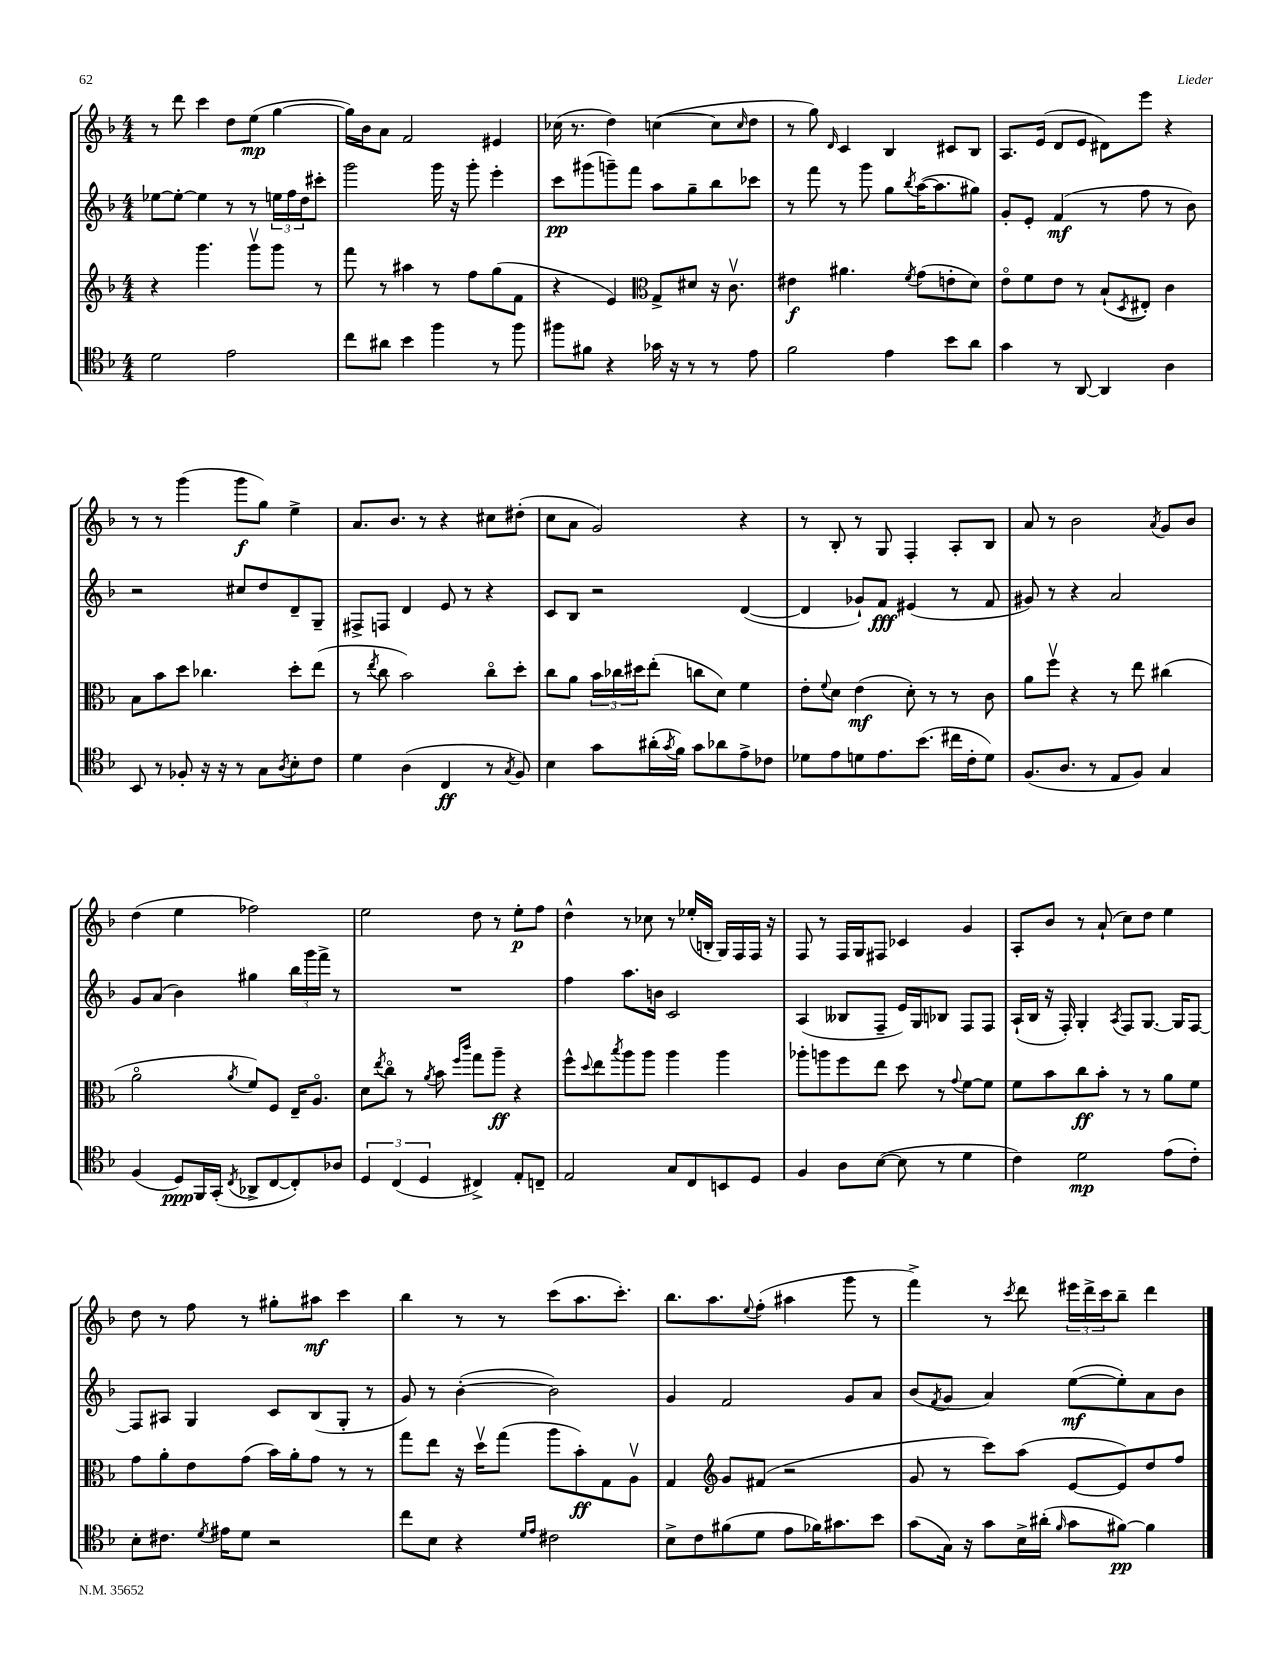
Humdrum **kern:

**kern	**dynam	**kern	**dynam	**kern	**dynam	**kern	**dynam
*part4	*part4	*part3	*part3	*part2	*part2	*part1	*part1
*staff4	*staff4	*staff3	*staff3	*staff2	*staff2	*staff1	*staff1
*clefC4	*	*clefG2	*	*clefG2	*	*clefG2	*
*k[b-]	*	*k[b-]	*	*k[b-]	*	*k[b-]	*
*M4/4	*	*M4/4	*	*M4/4	*	*M4/4	*
=20	=20	=20	=20	=20	=20	=20	=20
2d\	.	4r	.	[8ee-X\L	.	8r	.
.	.	.	.	8ee-'\J_	.	8ddd\	.
.	.	4.ggg\	.	4ee-\]	.	4ccc\	.
2e\	.	.	.	8r	.	8dd\L	.
.	.	8gggv\L	.	8r	.	(8ee\J	mp
.	.	8ggg\J	.	24een\LL	.	[4gg\	.
.	.	.	.	24ff\	.	.	.
.	.	.	.	24dd\J	.	.	.
.	.	8r	.	8ccc#X'\J	.	.	.
=21	=21	=21	=21	=21	=21	=21	=21
8cc\L	.	8fff\	.	2ggg\	.	16gg\LL])	.
.	.	.	.	.	.	16b-\J	.
8a#X\J	.	8r	.	.	.	8a\J	.
4b-\	.	4aa#X\	.	.	.	2f/	.
4ff\	.	8r	.	16ggg\	.	.	.
.	.	.	.	16r	.	.	.
.	.	8ff\L	.	8ggg'\	.	.	.
8r	.	(8gg\	.	4eee'\	.	4e#X/	.
8ff\	.	8f\J	.	.	.	.	.
=22	=22	=22	=22	=22	=22	=22	=22
8ff#X\L	.	4r	.	8ccc\L	pp	(16cc-X\	.
.	.	.	.	.	.	8.r	.
8f#X\J	.	.	.	(8ggg#X\	.	.	.
4r	.	4e/)	.	8gggn~\)	.	4dd\)	.
.	.	.	.	8fff\J	.	.	.
*	*	*clefC3	*	*	*	*	*
16g-X\	.	8G^/L	.	8aa\L	.	([4ccn\	.
16r	.	.	.	.	.	.	.
8r	.	8d#X/J	.	8gg~\	.	.	.
8r	.	16r	.	8bb-\	.	8cc\L]	.
.	.	8.cv\	.	.	.	.	.
.	.	.	.	.	.	16qqcc/	.
8e\	.	.	.	8ccc-X\J	.	8dd\J	.
=23	=23	=23	=23	=23	=23	=23	=23
2f\	.	4e#X\	f	8r	.	8r	.
.	.	.	.	8fff\	.	8gg\)	.
.	.	.	.	.	.	16qqd/	.
.	.	4.a#X\	.	8r	.	4c/	.
.	.	.	.	8ggg\	.	.	.
4e\	.	.	.	8gg\L	.	4B-/	.
.	.	8qf/	.	8qbb-/	.	.	.
.	.	(8g\L	.	([16aa\K	.	.	.
.	.	.	.	8.aa\]	.	.	.
8b-\L	.	8en'\	.	.	.	8c#X/L	.
8a\J	.	8d\J)	.	8gg#X\J)	.	8B-/J	.
=24	=24	=24	=24	=24	=24	=24	=24
4g\	.	8e\L	.	8g'/L	.	8.A/L	.
.	.	8f\	.	8e'/J	.	.	.
.	.	.	.	.	.	(16e/Jk	.
8r	.	8e\J	.	(4f/	mf	8d/L	.
[8AA/	.	8r	.	.	.	8e/J	.
4AA/]	.	(8B-`/L	.	8r	.	8d#X\L)	.
.	.	8qD/	.	.	.	.	.
.	.	8E#X'/J)	.	8ff\	.	8eee\J	.
4A\	.	4c\	.	8r	.	4r	.
.	.	.	.	8b-\)	.	.	.
!!LO:LB:g=z
=25	=25	=25	=25	=25	=25	=25	=25
8BB-/	.	8B-\L	.	2r	.	8r	.
8r	.	8b-\	.	.	.	8r	.
8F-X'/	.	8dd\J	.	.	.	(4ggg\	.
16r	.	4.cc-X\	.	.	.	.	.
16r	.	.	.	.	.	.	.
8r	.	.	.	8cc#X/L	.	8ggg\L	f
8G\L	.	.	.	8dd/	.	8gg\J)	.
8qA/	.	.	.	.	.	.	.
8B-'\	.	8dd'\L	.	8d~/	.	4ee^\	.
8c\J	.	(8ee\J	.	8G~/J	.	.	.
=26	=26	=26	=26	=26	=26	=26	=26
4d\	.	8r	.	8F#X^/L	.	8.a/L	.
.	.	8qee/	.	.	.	.	.
.	.	8cc\	.	8Fn/J	.	.	.
.	.	.	.	.	.	8.b-/J	.
(4A\	.	2b-\)	.	4d/	.	.	.
.	.	.	.	.	.	8r	.
4C/	ff	.	.	8e/	.	4r	.
.	.	.	.	8r	.	.	.
8r	.	8cc\L	.	4r	.	8cc#X\L	.
8qG/	.	.	.	.	.	.	.
8F/)	.	8dd'\J	.	.	.	(8dd#X'\J	.
=27	=27	=27	=27	=27	=27	=27	=27
4B-\	.	8cc\L	.	8c/L	.	8cc\L	.
.	.	8a\J	.	8B-/J	.	8a\J	.
8g\L	.	24b-\LL	.	2r	.	2g/)	.
.	.	24cc-X\	.	.	.	.	.
.	.	24dd#X\J	.	.	.	.	.
(16a#X'\L	.	(8ee'\J	.	.	.	.	.
8qg/	.	.	.	.	.	.	.
16f\JJ)	.	.	.	.	.	.	.
8g\L	.	8ccn\L	.	.	.	.	.
8a-X\	.	8d\J)	.	.	.	.	.
8e^\	.	4f\	.	([4d/	.	4r	.
8c-X\J	.	.	.	.	.	.	.
=28	=28	=28	=28	=28	=28	=28	=28
8d-X\L	.	8e'\L	.	4d/]	.	8r	.
.	.	8qqf/	.	.	.	.	.
8e\	.	8d\J	.	.	.	8B-'/	.
8dn\	.	(4e\	mf	8g-X`/L)	.	8r	.
8.e\	.	.	.	8f/J	fff	8G/	.
.	.	8d'\)	.	(4e#X/	.	4F'/	.
(8.b-\J	.	.	.	.	.	.	.
.	.	8r	.	.	.	.	.
16cc#X\LL	.	8r	.	8r	.	8A'/L	.
16c'\J	.	.	.	.	.	.	.
8d\J)	.	8c\	.	8f/	.	8B-/J	.
=29	=29	=29	=29	=29	=29	=29	=29
(8.F/L	.	8a\L	.	8g#X/)	.	8a/	.
.	.	8ffv\J	.	8r	.	8r	.
8.A/J	.	.	.	.	.	.	.
.	.	4r	.	4r	.	2b-\	.
8r	.	.	.	.	.	.	.
8E/L	.	8r	.	2a/	.	.	.
8F/J)	.	8ee\	.	.	.	.	.
.	.	.	.	.	.	8qa/	.
4G/	.	(4cc#X\	.	.	.	8g/L	.
.	.	.	.	.	.	8b-/J	.
!!LO:LB:g=z
=30	=30	=30	=30	=30	=30	=30	=30
(4F/	.	2a\	.	8g/L	.	(4dd\	.
.	.	.	.	(8a/J	.	.	.
8D/L)	ppp	.	.	4b-\)	.	4ee\	.
16FF/L	.	.	.	.	.	.	.
(16GG'/JJ	.	.	.	.	.	.	.
8qC/	.	8qa/	.	.	.	.	.
8AA-X^/L	.	8f/L)	.	4gg#X\	.	2ff-X\)	.
[8C/	.	8F/J	.	.	.	.	.
8C'/])	.	16E~/KL	.	24bb-\LL	.	.	.
.	.	.	.	24ggg\	.	.	.
.	.	8.A/J	.	.	.	.	.
.	.	.	.	24fff^\JJ	.	.	.
8A-X/J	.	.	.	8r	.	.	.
=31	=31	=31	=31	=31	=31	=31	=31
6D/	.	8d\L	.	1r	.	2ee\	.
.	.	8qee/	.	.	.	.	.
.	.	8cc\J	.	.	.	.	.
(6C/	.	.	.	.	.	.	.
.	.	8r	.	.	.	.	.
6D/	.	.	.	.	.	.	.
.	.	8qa/	.	.	.	.	.
.	.	8b-\	.	.	.	.	.
.	.	16qqff/LL	.	.	.	.	.
.	.	16qqccc/JJ	.	.	.	.	.
4C#X^/)	.	8gg\L	.	.	.	8dd\	.
.	.	8aa~\J	ff	.	.	8r	.
8E'/L	.	4r	.	.	.	8ee'\L	p
8Cn~/J	.	.	.	.	.	8ff\J	.
=32	=32	=32	=32	=32	=32	=32	=32
2E/	.	8ff^^\L	.	4ff\	.	4dd^^\	.
.	.	8qqdd/	.	.	.	.	.
.	.	8ee\	.	.	.	.	.
.	.	8qbb-/	.	.	.	.	.
.	.	8aa\	.	8.aa\L	.	8r	.
.	.	8aa\J	.	.	.	8cc-X\	.
.	.	.	.	16bn\Jk	.	.	.
8G/L	.	4aa\	.	2c/	.	8r	.
8C/	.	.	.	.	.	(16ee-X'/LL	.
.	.	.	.	.	.	16Bn'/JJ	.
8BBn/	.	4aa\	.	.	.	16G/LL)	.
.	.	.	.	.	.	16F/	.
8D/J	.	.	.	.	.	16F/JJ	.
.	.	.	.	.	.	16r	.
=33	=33	=33	=33	=33	=33	=33	=33
4F/	.	8aa-X'\L	.	(4A/	.	8F/	.
.	.	8aan\	.	.	.	8r	.
8A\L	.	8ff\	.	8B--X/L	.	16F/LL	.
.	.	.	.	.	.	16G/J	.
([8B-\J	.	8ee\J	.	8F~/J	.	8F#X/J	.
8B-\]	.	8dd\	.	16e/LL)	.	4c-X/	.
.	.	.	.	16G/J	.	.	.
8r	.	8r	.	8B-X/J	.	.	.
.	.	8qqg/	.	.	.	.	.
4d\	.	[8f\L	.	8F/L	.	4g/	.
.	.	8f\J]	.	8F/J	.	.	.
=34	=34	=34	=34	=34	=34	=34	=34
4c\)	.	8f\L	.	(16A`/LL	.	8A'/L	.
.	.	.	.	16B-/JJ	.	.	.
.	.	8b-\	.	16r	.	8b-/J	.
.	.	.	.	16F'/)	.	.	.
2d\	mp	8cc\	ff	4G'/	.	8r	.
.	.	8b-'\J	.	.	.	(8a`/	.
.	.	.	.	8qA/	.	.	.
.	.	8r	.	8F/L	.	8cc\L)	.
.	.	8r	.	[8.G/J	.	8dd\J	.
(8e\L	.	8a\L	.	.	.	4ee\	.
.	.	.	.	16G/KL]	.	.	.
8c'\J)	.	8f\J	.	[8F/J	.	.	.
!!LO:LB:g=z
=35	=35	=35	=35	=35	=35	=35	=35
8B-'\L	.	8g\L	.	8F/L]	.	8dd\	.
8.c#X\J	.	8a'\	.	8A#X/J	.	8r	.
.	.	8e\	.	4G/	.	8ff\	.
8qd/	.	.	.	.	.	.	.
16e#X\KL	.	.	.	.	.	.	.
8d\J	.	(8g\J	.	.	.	8r	.
2r	.	16b-\LL)	.	8c/L	.	8gg#X'\L	.
.	.	16a'\J	.	.	.	.	.
.	.	8g\J	.	(8B-/	.	8aa#X\J	mf
.	.	8r	.	8G'/J	.	4ccc\	.
.	.	8r	.	8r	.	.	.
=36	=36	=36	=36	=36	=36	=36	=36
8cc\L	.	8gg\L	.	8g/)	.	4bb-\	.
8B-\J	.	8ee\J	.	8r	.	.	.
4r	.	16r	.	([4b-'\	.	8r	.
.	.	16ddv\KL	.	.	.	.	.
.	.	(8gg\J	.	.	.	8r	.
16qqd/LL	.	.	.	.	.	.	.
16qqe/JJ	.	.	.	.	.	.	.
2c#X\	.	8aa\L	.	2b-\])	.	(8ccc\L	.
.	.	8b-'\)	ff	.	.	8.aa\	.
.	.	8G\	.	.	.	.	.
.	.	.	.	.	.	8.ccc'\J)	.
.	.	8Av\J	.	.	.	.	.
=37	=37	=37	=37	=37	=37	=37	=37
8B-^\L	.	4G/	.	4g/	.	8.bb-\L	.
8c\	.	.	.	.	.	.	.
.	.	.	.	.	.	8.aa\	.
*	*	*clefG2	*	*	*	*	*
(8f#X\	.	8g/L	.	2f/	.	.	.
.	.	.	.	.	.	8qqee/	.
8d\J	.	(8f#X/J	.	.	.	(8ff'\J	.
8e\L	.	2r	.	.	.	4aa#X\	.
16f-X\K)	.	.	.	.	.	.	.
8.g#X\	.	.	.	.	.	.	.
.	.	.	.	8g/L	.	8ggg\	.
8b-\J	.	.	.	8a/J	.	8r	.
=38	=38	=38	=38	=38	=38	=38	=38
(8g\L	.	8g/	.	(8b-/L	.	4fff^\)	.
.	.	.	.	8qf/	.	.	.
16G\Jk)	.	8r	.	8g/J	.	.	.
16r	.	.	.	.	.	.	.
8g\L	.	8ccc\L)	.	4a/)	.	8r	.
.	.	.	.	.	.	8qccc/	.
16B-^\L	.	(8aa\J	.	.	.	8ddd\	.
(16a#X'\JJ	.	.	.	.	.	.	.
16qqf/	.	.	.	.	.	.	.
8g\L	.	[8e/L	.	([8ee\L	mf	24eee#X\LL	.
.	.	.	.	.	.	24ddd^\	.
.	.	.	.	.	.	24ccc\J	.
[8f#X\J)	pp	8e/])	.	8ee'\])	.	8bb-~\J	.
4f#\]	.	8dd/	.	8a\	.	4ddd\	.
.	.	8ff/J	.	8b-\J	.	.	.
==	==	==	==	==	==	==	==
*-	*-	*-	*-	*-	*-	*-	*-
